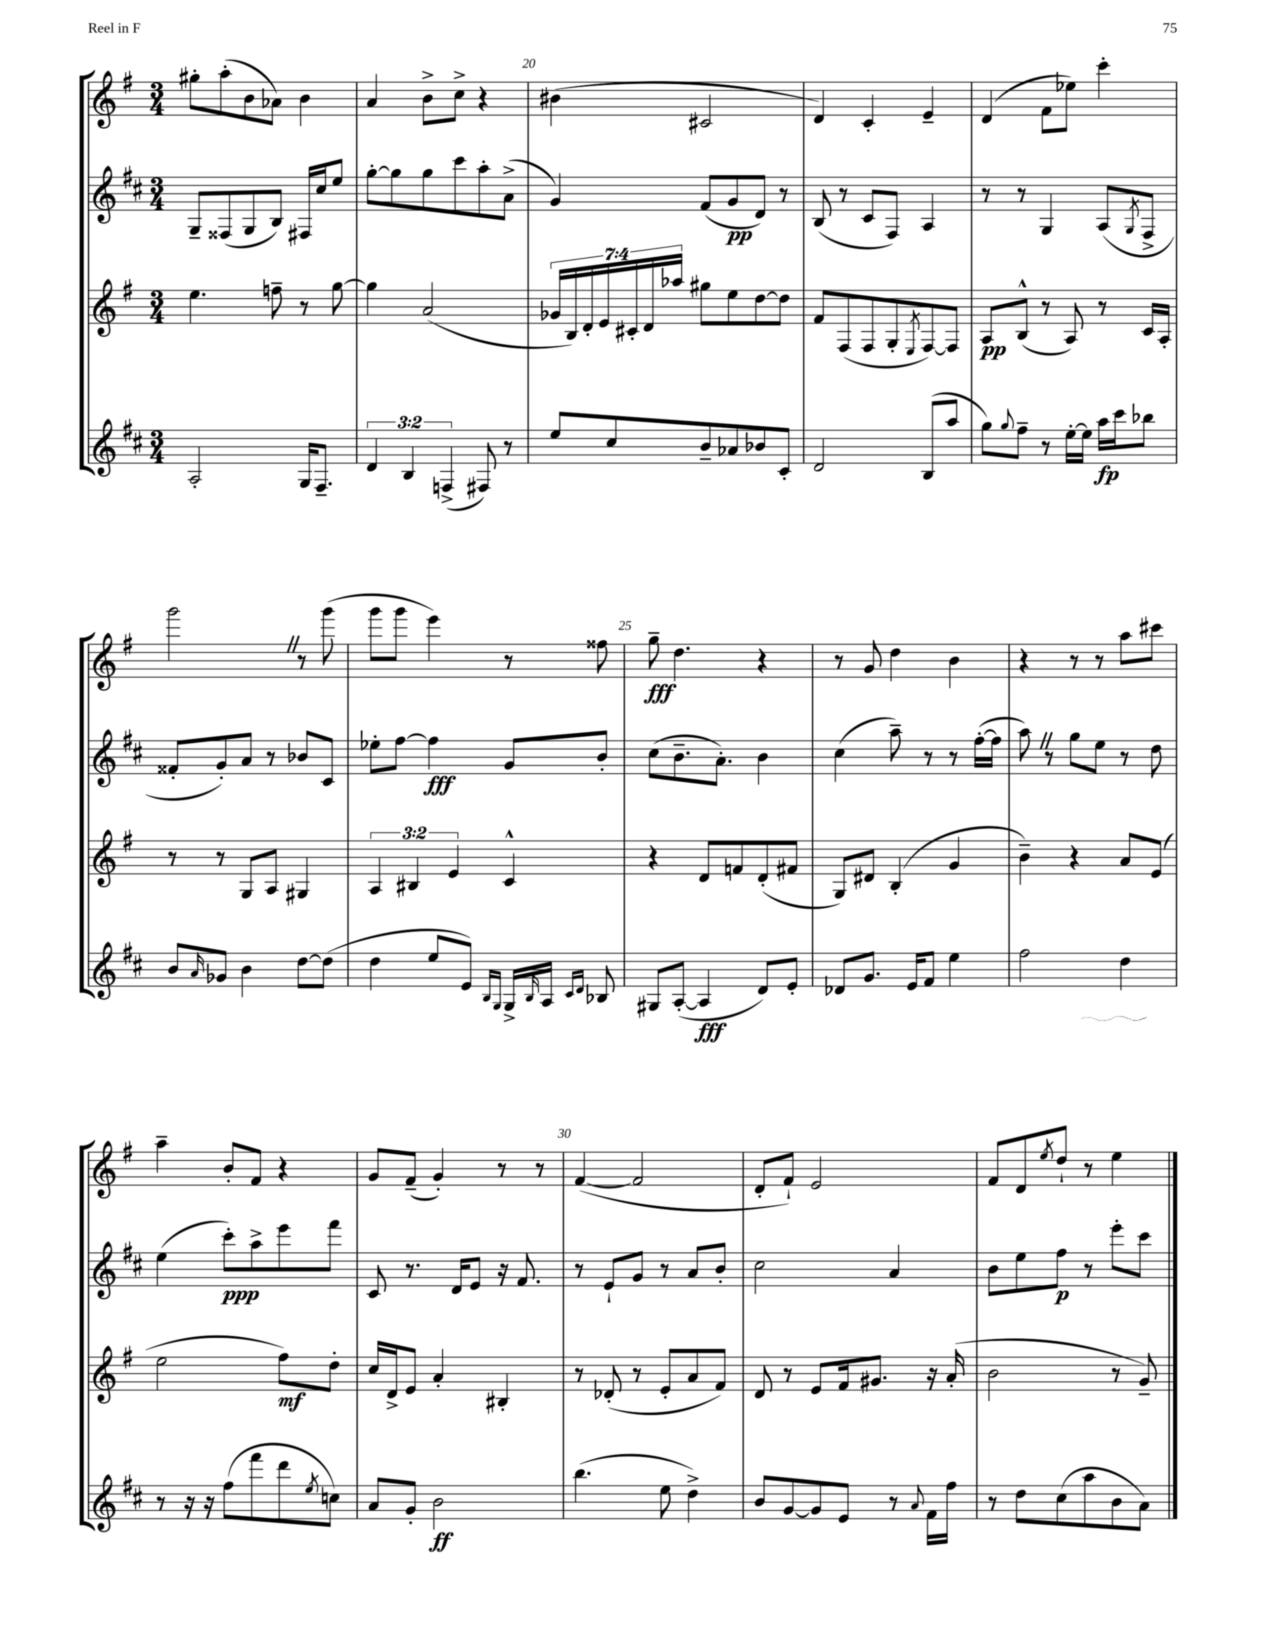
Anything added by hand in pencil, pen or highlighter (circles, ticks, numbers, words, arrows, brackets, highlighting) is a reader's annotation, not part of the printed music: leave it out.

**kern	**kern	**kern	**kern
*staff4	*staff3	*staff2	*staff1
*clefG2	*clefG2	*clefG2	*clefG2
*k[f#c#]	*k[f#]	*k[f#c#]	*k[f#]
*M3/4	*M3/4	*M3/4	*M3/4
2A'	4.ee	8G~	8gg#'
.	.	(8F##	(8aa'
.	.	8G	8b
.	8ff~	8B)	8a-)
16G	8r	16F#	4b
8.F#~	.	16cc#	.
.	[8gg	8ee	.
=	=	=	=
6d	4gg]	[8gg'	4a
.	.	8gg]	.
6B	.	.	.
.	(2a	8gg	8b^
(6F^	.	.	.
.	.	8ccc#	8cc^
8F#)	.	8aa'	4r
8r	.	(8a^	.
=	=	=	=
8ee	28g-	4g)	(4b#
.	28B)	.	.
.	28d'	.	.
.	28e	.	.
8cc#	.	.	.
.	28c#'	.	.
.	28d	.	.
.	28aa-	.	.
8b~	8gg#	(8f#	2c#
8a-	8ee	8g	.
8b-	[8dd	8d)	.
8c#'	8dd]	8r	.
=	=	=	=
2d	8f#	(8B	4d)
.	(8F#	8r	.
.	8F#	8c#	4c'
.	8G'	8F#)	.
.	8qE	.	.
(8B	[8F#)	4A	4e~
8aa	8F#]	.	.
=	=	=	=
8gg)	8A	8r	(4d
8qqgg	.	.	.
8ff#~	(8B^^	8r	.
8r	8r	4G	8f#
[16ee'	8A)	.	8ee-)
16ee]	.	.	.
16aa	8r	(8A	4ccc'
16ccc#	.	.	.
.	.	8qG	.
8bb-	16c	8F#^	.
.	16A'	.	.
=	=	=	=
8b	8r	8f##'	2ggg
16qqa	.	.	.
8g-	8r	8g')	.
4b	8G	8a	.
.	8A	8r	.
[8dd	4G#	8b-	8r
(8dd]	.	8c#	(8ggg
=	=	=	=
4dd	6A	8ee-'	8ggg
.	.	[8ff#	8ggg
.	6B#	.	.
8ee	.	4ff#]	4eee)
.	6e	.	.
8e)	.	.	.
16qqB	.	.	.
16qqG	.	.	.
16G^	4c^^	8g	8r
16qqB	.	.	.
16A	.	.	.
16qqc#	.	.	.
16qqd	.	.	.
8B-	.	8b'	8ff##
=	=	=	=
8G#	4r	(8cc#	8gg~
([8A'	.	8.b~	4.dd
4A]	8d	.	.
.	.	8.a')	.
.	8f	.	.
8d)	(8d'	4b	4r
8e'	8f#	.	.
=	=	=	=
8d-	8G)	(4cc#	8r
8.g	8d#	.	8g
.	(4B'	8aa~)	4dd
16e	.	.	.
8f#	.	8r	.
4ee	4g	8r	4b
.	.	([16ff#'	.
.	.	16ff#]	.
=	=	=	=
2ff#	4b~)	8aa)	4r
.	.	8r	.
.	4r	8gg	8r
.	.	8ee	8r
4dd	8a	8r	8aa
.	(8e	8dd	8ccc#
=	=	=	=
8r	2ee	(4ee	4aa~
16r	.	.	.
16r	.	.	.
(8ff#	.	8ccc#')	8b'
8fff#	.	8aa^	8f#
8ddd	8ff#)	8eee	4r
8qee	.	.	.
8cc)	8dd'	8fff#	.
=	=	=	=
8a	16cc	8c#	8g
.	16d^	.	.
8g'	8e	8.r	(8f#~
2b	4a'	.	4g')
.	.	16d	.
.	.	8e	.
.	4B#'	16r	8r
.	.	8.f#	.
.	.	.	8r
=	=	=	=
(4.bb	8r	8r	([4f#
.	(8d-'	8e`	.
.	8r	8g	2f#]
8ee	8e'	8r	.
4dd^)	8a	8a	.
.	8f#)	8b'	.
=	=	=	=
8b	8d	2cc#	8d'
[8g	8r	.	8f#`)
8g]	8e	.	2e
8e	16f#	.	.
.	8.g#	.	.
8r	.	4a	.
8qqa	.	.	.
16f#	16r	.	.
16ff#	(16a'	.	.
=	=	=	=
8r	2b	8b	8f#
8dd	.	8ee	8d
.	.	.	8qee
(8cc#	.	8ff#	8dd`
8aa	.	8r	8r
8b	8r	8eee'	4ee
8a)	8g~)	8ccc#	.
==	==	==	==
*-	*-	*-	*-
